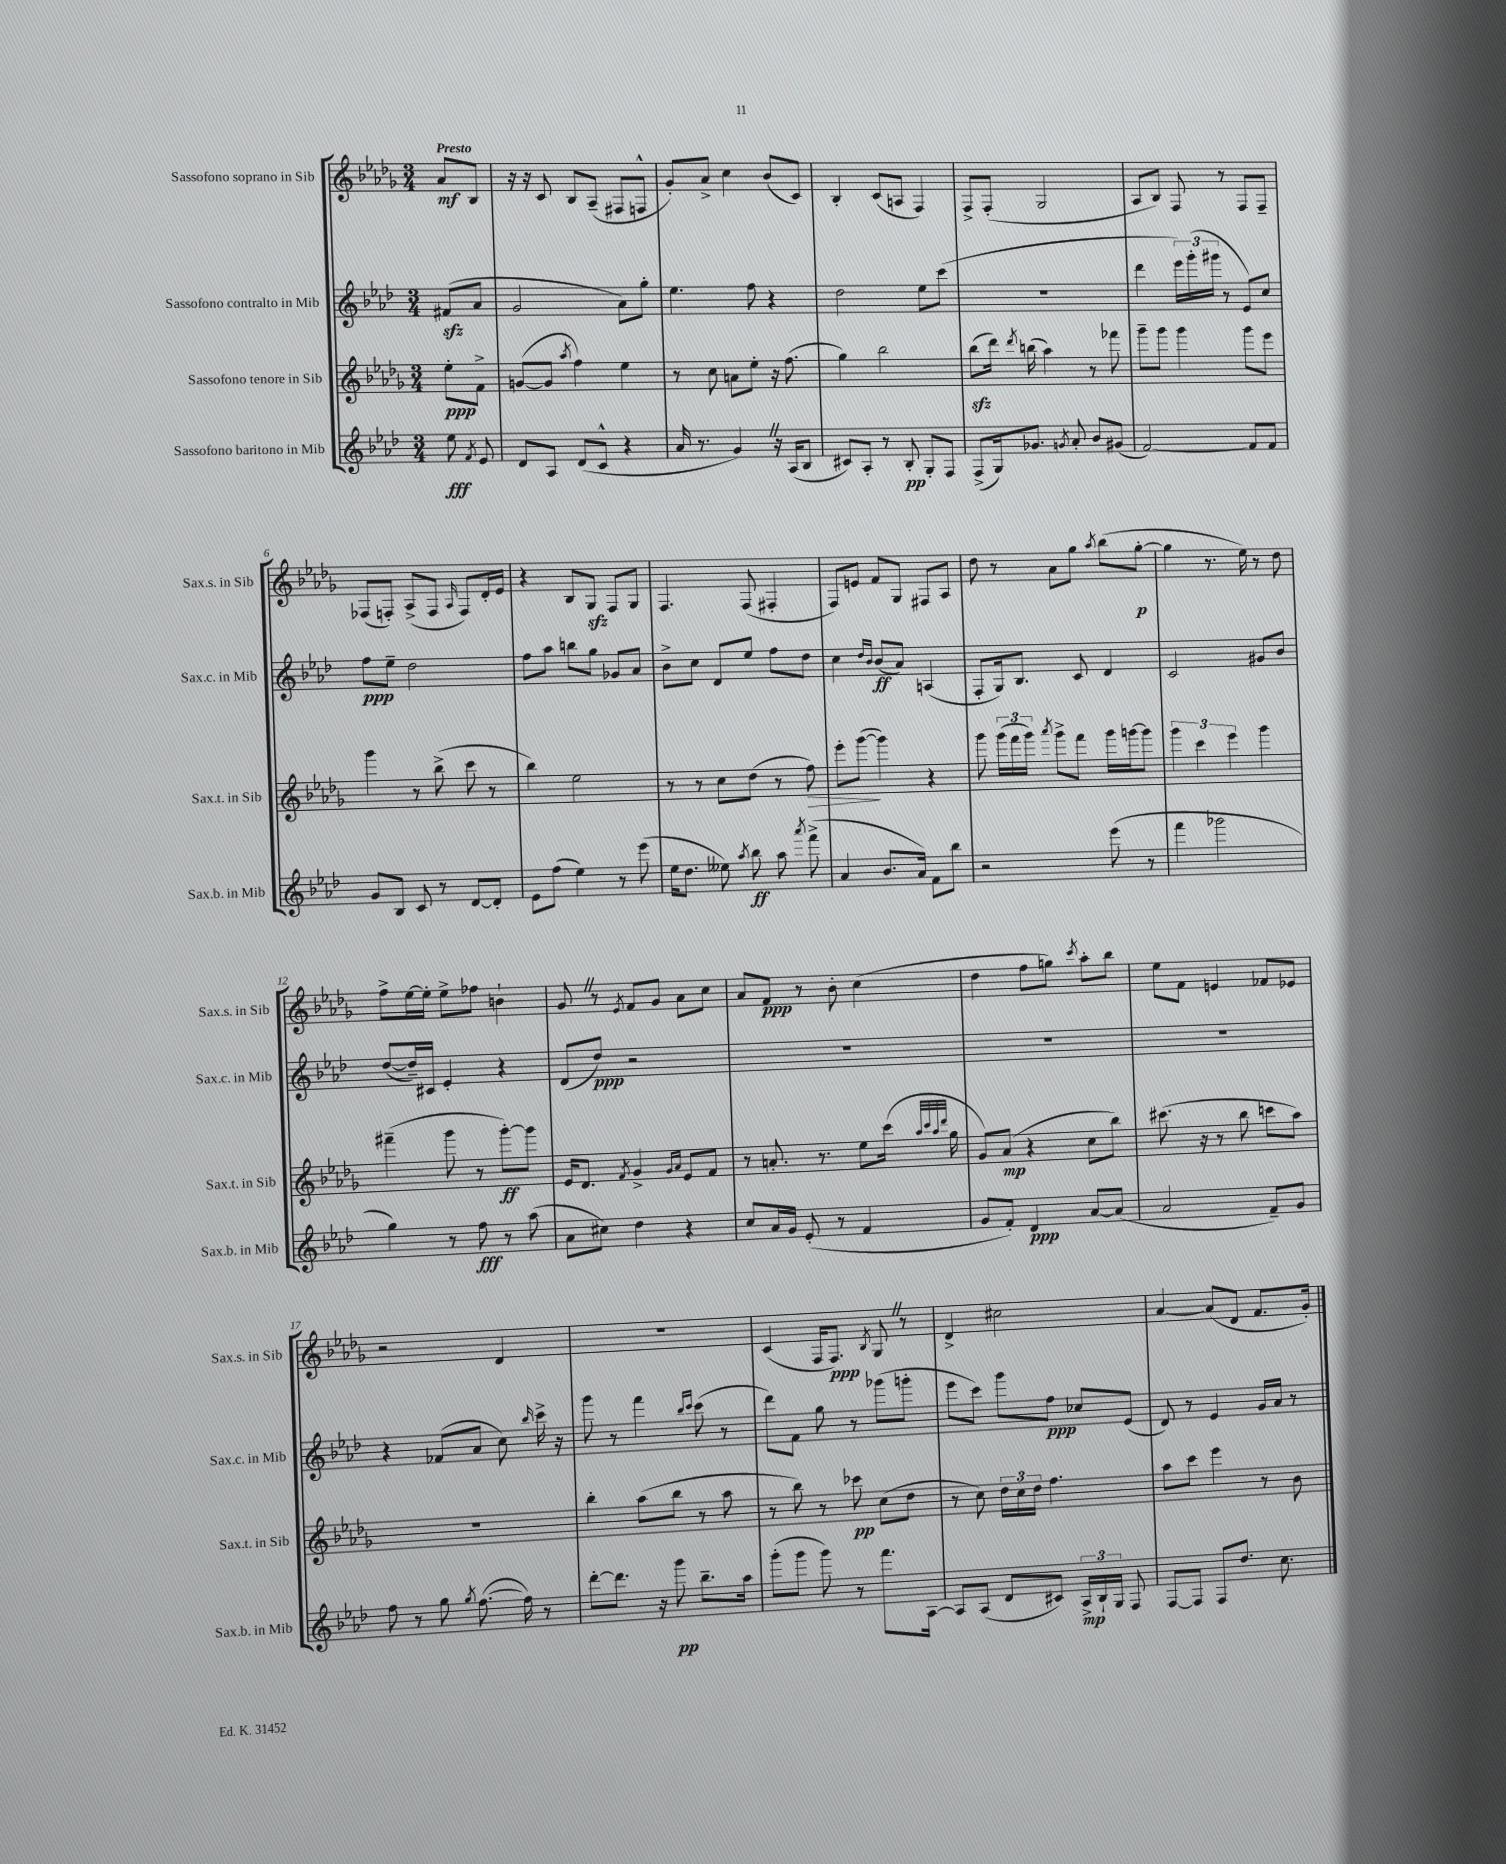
<<
\new StaffGroup <<
\new Staff = "s0" \with { instrumentName = "Sassofono soprano in Sib" shortInstrumentName = "Sax.s. in Sib" } {
    \clef treble \key des \major \numericTimeSignature \time 3/4 \partial 4 \tempo "Presto"
    \autoBeamOff aes'8[\mf bes8] |
    r16 r16 c'8 bes8[ aes8]--( fis8[ f8]-^ |
    ges'8[-.) aes'8]-> c''4 bes'8[( c'8]) |
    bes4-. c'8[( a8] f4) |
    f8[-> f8]-.( ges2 |
    aes8[ bes8]) f8 r8 f8[ f8]-- |
    fes8[( f8]-.) aes8[->( f8] \grace { aes16 } f8[) des'16-. ees'16] |
    r4 bes8[ ges8]\sfz f8[ ges8] |
    f4. f8( fis4-. |
    f8[) e'8] f'8[ ges8] fis8[ aes8] |
    des''8 r8 aes'8[ ges''8] \acciaccatura { aes''8 } bes''8[( ges''8]~-.\p |
    ges''4 r8. ees''16) r8 des''8 |
    f''8[-> ees''16~ ees''16]-. ees''8[-> fes''8] b'4-! |
    ges'8 \once \override BreathingSign.text = \markup { \musicglyph "scripts.caesura.straight" } \breathe r8 \acciaccatura { ees'8 } f'8[ ges'8] aes'8[ c''8] |
    aes'8[ f'8]\ppp r8 bes'8-. c''4( |
    des''4 f''8[ g''8]) \acciaccatura { c'''8 } aes''8[-. bes''8] |
    ees''8[ f'8] e'4 fes'8[ ees'8] |
    r2 des'4 |
    R2. |
    c'4( f16[ f8.]\ppp) \acciaccatura { bes8 } ges8 \once \override BreathingSign.text = \markup { \musicglyph "scripts.caesura.straight" } \breathe r8 |
    des'4-> cis''2 |
    aes'4~ aes'8[( des'8] f'8.[ ges'16]-.) \bar "|." |
}
\new Staff = "s1" \with { instrumentName = "Sassofono contralto in Mib" shortInstrumentName = "Sax.c. in Mib" } {
    \clef treble \key aes \major \numericTimeSignature \time 3/4 \partial 4
    \autoBeamOff fis'8[\sfz( aes'8] |
    g'2 aes'8[) g''8]-. |
    ees''4. f''8 r4 |
    des''2 ees''8[ c'''8]( |
    R2. |
    des'''4 \tuplet 3/2 { ees'''16[) g'''16-.( gis'''16] } r8 ees'8[) c''8] |
    f''8[\ppp ees''8]-- des''2 |
    f''8[ aes''8] b''8[ g''8] ges'8[ aes'8] |
    bes'8[-> c''8] des'8[ ees''8] f''8[ des''8] |
    c''4 \grace { des''16[ bes'16] } bes'8[\ff( aes'8]) a4( |
    f8[-. g16) bes8.] c'8 des'4 |
    c'2 gis'8[ bes'8] |
    des''8[~( des''16--) cis'16] ees'4-. r4 |
    des'8[( des''8]\ppp) r2 |
    R2. |
    R2. |
    R2. |
    r4 fes'8[( aes'8] c''8) \grace { bes''16 } c'''16-> r16 |
    g'''8 r8 f'''4 \grace { bes''16[ c'''16] } c'''8( r8 |
    des'''8[) f'8] g''8 r8 ges'''8[( g'''8]-. |
    ees'''8[ c'''8]) g'''8[ f''8]\ppp ces''8[ ees'8]( |
    des'8) r8 ees'4 g'16[ aes'16] r8 \bar "|." |
}
\new Staff = "s2" \with { instrumentName = "Sassofono tenore in Sib" shortInstrumentName = "Sax.t. in Sib" } {
    \clef treble \key des \major \numericTimeSignature \time 3/4 \partial 4
    \autoBeamOff ees''8[-.\ppp f'8]-> |
    g'8[~( g'8] \acciaccatura { aes''8 } f''4) ees''4 |
    r8 c''8 a'8[ ees''8]-. r16 f''8.( |
    ges''4) bes''2 |
    bes''8[\sfz( des'''16]) \acciaccatura { des'''8 } b''16( aes''4) r8 fes'''8 |
    ges'''8[-- ges'''8] ges'''4 ges'''8[ ees'''8] |
    ges'''4 r8 bes''8->( c'''8 r8 |
    bes''4) ees''2 |
    r8 r8 c''8[ des''8]( r8 f''8\>) |
    ees'''8[-. ges'''8]~\!( ges'''4) r4 |
    ges'''8 \tuplet 3/2 { ges'''16[( f'''16 ges'''16]) } \acciaccatura { aes'''8 } ges'''8[-> f'''8] ges'''16[ g'''16~ g'''8] |
    \tuplet 3/2 { ges'''4 c'''4 ees'''4 } ges'''4 |
    fis'''4--( ges'''8 r8 ges'''8[~-.\ff) ges'''8] |
    ees'16[ des'8.] \acciaccatura { f'8 } ges'4-> \grace { ges'16[ aes'16] } ees'8[ f'8] |
    r8 a'8.-. r8. ees''8[ c'''16]( \grace { aes''32[ c'''32 aes''32 des'''32] } ges''16 |
    ges'8[) aes'8]\mp( r4 c''8[ bes''8]) |
    cis'''8.( r16 r8 bes''8 c'''8[ aes''8]) |
    R2. |
    bes''4-. aes''8[( bes''8] r8 aes''8 |
    r8 bes''8) r8 ces'''8\pp c''8[( des''8] |
    r8 c''8) \tuplet 3/2 { des''16[ c''16 des''16] } f''4. |
    aes''8[ c'''8] ees'''4 r8 bes'8 \bar "|." |
}
\new Staff = "s3" \with { instrumentName = "Sassofono baritono in Mib" shortInstrumentName = "Sax.b. in Mib" } {
    \clef treble \key aes \major \numericTimeSignature \time 3/4 \partial 4
    \autoBeamOff ees''8\fff \acciaccatura { f'8 } ees'8 |
    des'8[ aes8] des'8[( c'8]-^ r4 |
    aes'16 r8. g'4) \once \override BreathingSign.text = \markup { \musicglyph "scripts.caesura.straight" } \breathe r16 aes16[( bes8] |
    cis'8[) aes8]-. r8 bes8-.\pp g8[-. f8] |
    f8[->( g16) ges'8.] \acciaccatura { g'8 } aes'8-. bes'8[ gis'8]( |
    f'2~) f'8[ f'8] |
    g'8[ bes8] c'8 r8 des'8[~ des'8]-. |
    ees'8[ f''8]( ees''4) r8 ees'''8( |
    ees''16[ des''8.] eeses''8) \acciaccatura { aes''8 } bes''8\ff aes''8 \acciaccatura { aes'''8 } f'''8->( |
    aes'4 bes'8.[ aes'16]) f'8[ bes''8] |
    r2 ees'''8( r8 |
    f'''4 ges'''2 |
    g''4) r8 f''8\fff r8 aes''8( |
    aes'8[ cis''8]) des''4 r4 |
    c''8[ aes'16 g'16] ees'8-.( r8 f'4 |
    g'8[ f'8]-.) des'4\ppp aes'8[~ aes'8]( |
    aes'2 f'8[--) g'8] |
    f''8 r8 g''8 \acciaccatura { g''8 } f''8.~( f''16) r8 |
    des'''8[~-. des'''8.] r16 g'''8\pp bes''8.[-- aes''16] |
    g'''8[-.( g'''8] g'''8) r8 f'''8.[ aes16]~ |
    aes8[ aes8]( des'8[ cis'8]) \tuplet 3/2 { aes16[->\mp bes16-! g16] } f8 |
    f8[~ f8] f8[ des''8.] c''8. \bar "|." |
}
>>
>>
